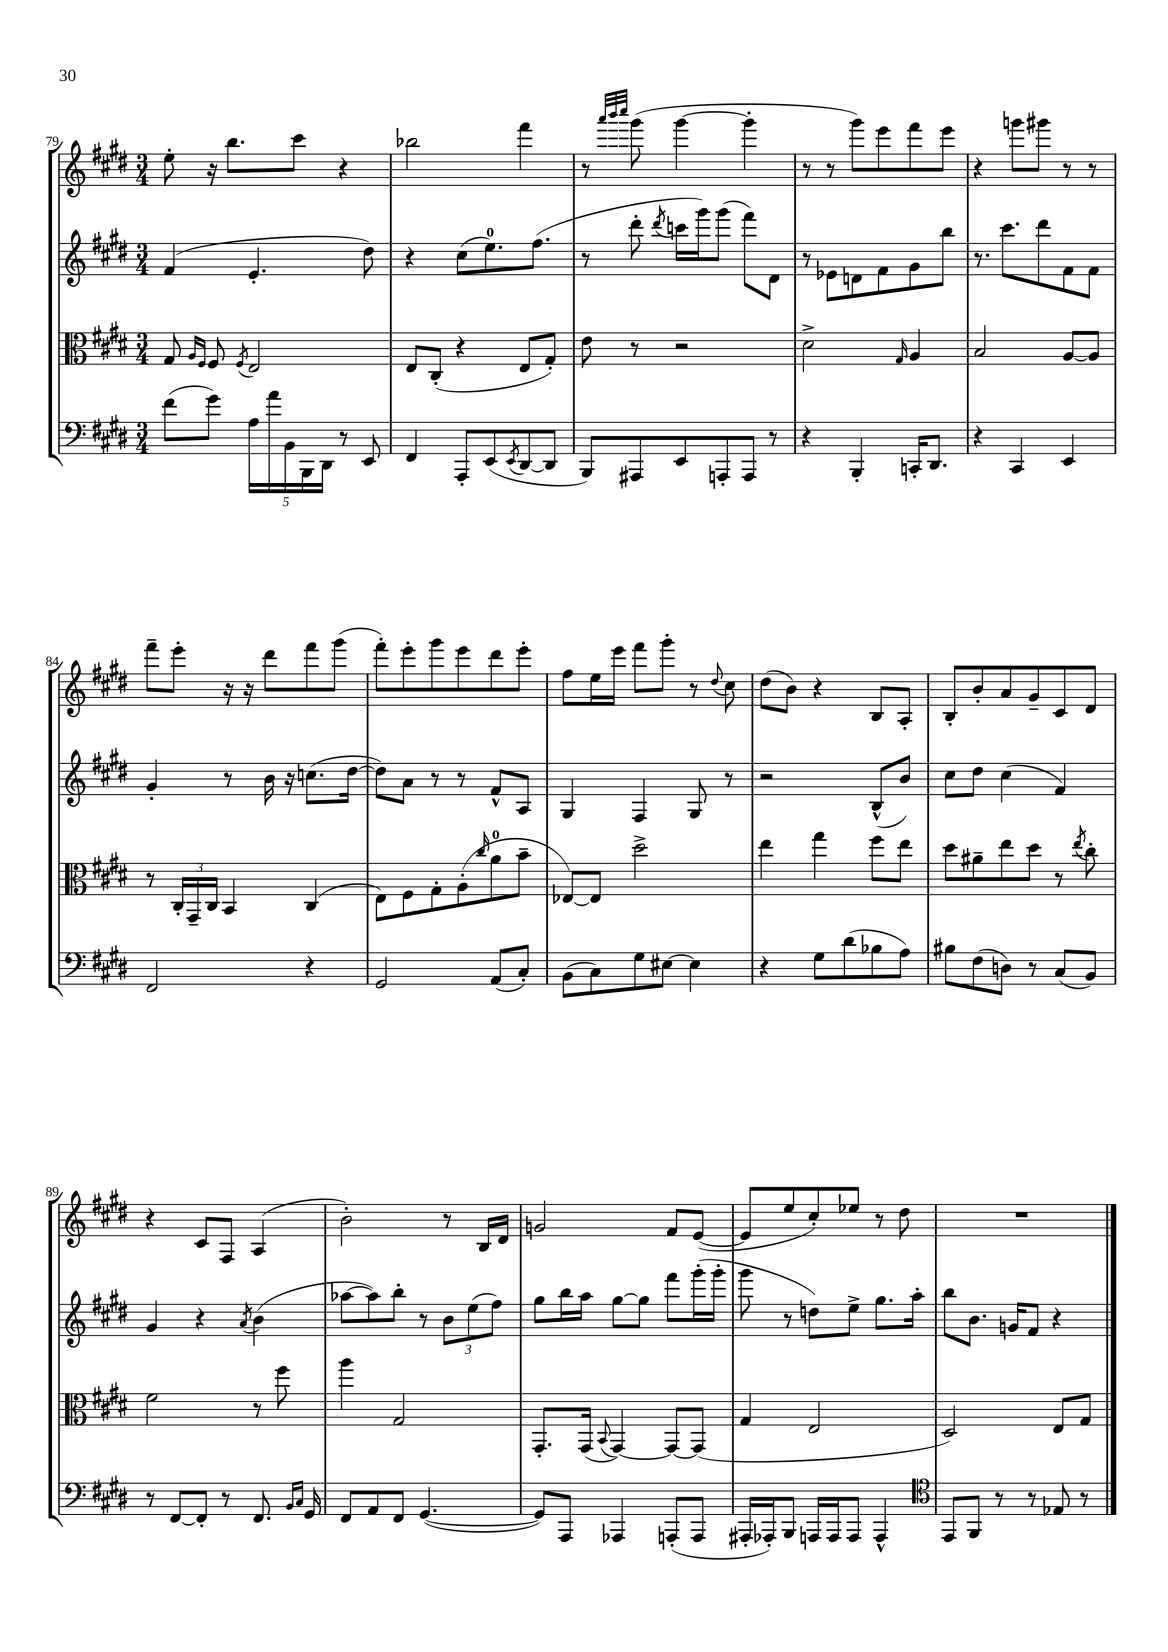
<<
\new StaffGroup <<
\new Staff = "s0" {
    \clef treble \key e \major \numericTimeSignature \time 3/4
    e''8-. r16 b''8. cis'''8 r4 |
    bes''2 fis'''4 |
    r8 \grace { a'''32 b'''32 cis''''32 } gis'''8( gis'''4~ gis'''4-. |
    r8 r8 gis'''8) e'''8 fis'''8 e'''8 |
    r4 g'''8 gis'''8 r8 r8 |
    fis'''8-- e'''8-. r16 r16 dis'''8 fis'''8 gis'''8( |
    fis'''8-.) e'''8-. gis'''8 e'''8 dis'''8 e'''8-. |
    fis''8 e''16 e'''16 fis'''8 gis'''8-. r8 \appoggiatura { dis''8 } cis''8 |
    dis''8( b'8) r4 b8 a8-. |
    b8-. b'8-. a'8 gis'8-- cis'8 dis'8 |
    r4 cis'8 fis8 a4( |
    b'2-.) r8 b16 dis'16 |
    g'2 fis'8 e'8~( |
    e'8 e''8 cis''8-.) ees''8 r8 dis''8 |
    R2. \bar "|." |
}
\new Staff = "s1" {
    \clef treble \key e \major \numericTimeSignature \time 3/4
    fis'4( e'4.-. dis''8) |
    r4 cis''8( e''8.-0) fis''8.( |
    r8 dis'''8-. \acciaccatura { dis'''8 } c'''16 gis'''16) gis'''8( fis'''8) dis'8 |
    r8 ees'8 d'8 fis'8 gis'8 b''8 |
    r8. cis'''8. dis'''8 fis'8 fis'8 |
    gis'4-. r8 b'16 r16 c''8.( dis''16~ |
    dis''8) a'8 r8 r8 fis'8-^ a8 |
    gis4 fis4 gis8 r8 |
    r2 b8-^( b'8) |
    cis''8 dis''8 cis''4( fis'4) |
    gis'4 r4 \acciaccatura { a'8 } b'4( |
    aes''8~ aes''8) b''8-. r8 \tuplet 3/2 { b'8 e''8( fis''8) } |
    gis''8 b''16 a''16 gis''8~ gis''8 fis'''8 gis'''16-.( gis'''16-. |
    gis'''8 r8 d''8) e''8-> gis''8. a''16-. |
    b''8 b'8. g'16 fis'8 r4 \bar "|." |
}
\new Staff = "s2" {
    \clef alto \key e \major \numericTimeSignature \time 3/4
    gis8 \grace { a16 fis16 } fis8 \acciaccatura { fis8 } e2 |
    e8 cis8-.( r4 e8 gis8-.) |
    e'8 r8 r2 |
    dis'2-> \grace { gis16 } a4 |
    b2 a8~ a8 |
    r8 \tuplet 3/2 { cis16-. gis,16-- cis16 } b,4 cis4( |
    e8) fis8 gis8-. a8-.( \grace { cis''16 } a'8-0 b'8-- |
    ees8~) ees8 dis''2-> |
    e''4 gis''4 fis''8 e''8 |
    dis''8 ais'8-- e''8 dis''8 r8 \acciaccatura { e''8 } cis''8-. |
    fis'2 r8 fis''8 |
    a''4 gis2 |
    gis,8.-. gis,16( \appoggiatura { b,8 } gis,4~) gis,8~ gis,8( |
    gis4 e2 |
    dis2) e8 gis8 \bar "|." |
}
\new Staff = "s3" {
    \clef bass \key e \major \numericTimeSignature \time 3/4
    fis'8( gis'8) \tuplet 5/4 { a16 a'16 b,16 b,,16 dis,16 } r8 e,8 |
    fis,4 a,,8-. e,8( \acciaccatura { e,8 } dis,8~ dis,8 |
    b,,8) ais,,8 e,8 a,,8-. a,,8 r8 |
    r4 b,,4-. c,16-. dis,8. |
    r4 cis,4 e,4 |
    fis,2 r4 |
    gis,2 a,8( cis8-.) |
    b,8( cis8) gis8 eis8~ eis4 |
    r4 gis8 dis'8( bes8 a8) |
    bis8 fis8( d8) r8 cis8( b,8) |
    r8 fis,8~ fis,8-. r8 fis,8. \grace { b,16 cis16 } gis,16 |
    fis,8 a,8 fis,8 gis,4.~( |
    gis,8) a,,8 aes,,4 a,,8-.( a,,8 |
    ais,,16-. aes,,16-.) b,,8 a,,16 a,,16 a,,8 a,,4-^ |
    \clef tenor e,8 fis,8 r8 r8 ees8 r8 \bar "|." |
}
>>
>>
\layout { \context { \Score currentBarNumber = #79 } }
